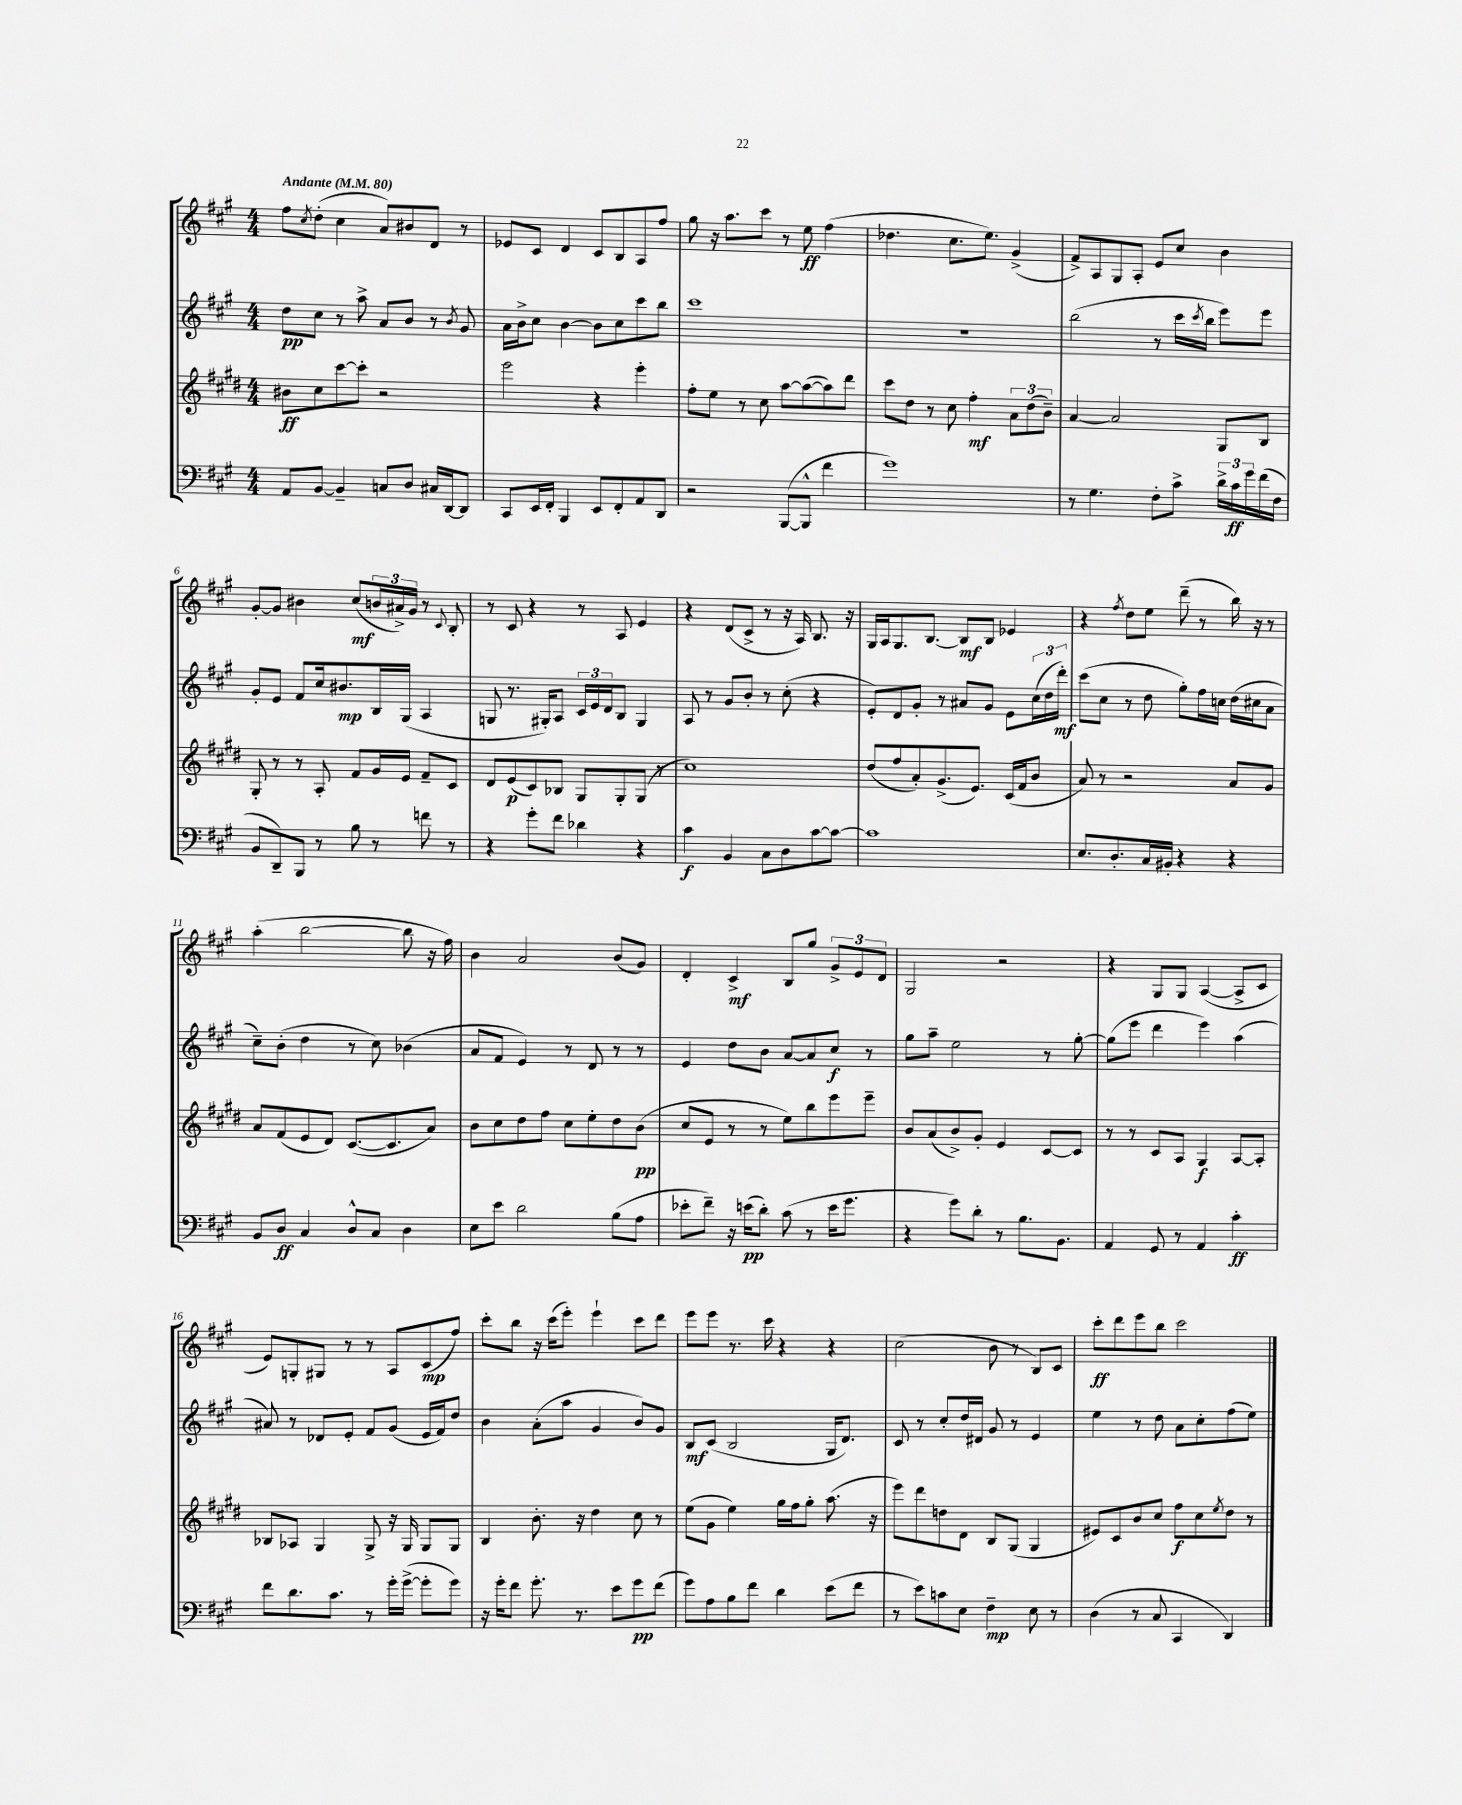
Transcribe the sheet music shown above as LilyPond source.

<<
\new StaffGroup <<
\new Staff = "s0" {
    \clef treble \key a \major \numericTimeSignature \time 4/4 \tempo "Andante" 4 = 80
    fis''8 \acciaccatura { cis''8 } d''8-.( cis''4 a'8) bis'8 d'8 r8 |
    ees'8 cis'8 d'4 cis'8 b8 a8 fis''8 |
    gis''8 r16 a''8. cis'''8 r8 e''8\ff fis''4( |
    des''4. cis''8. e''8.) gis'4->( |
    fis'8->) a8 gis8 a8-. e'8 cis''8 b'4 |
    gis'8~-. gis'8 bis'4 cis''8\mf( \tuplet 3/2 { b'16 ais'16->) gis'16 } r8 \appoggiatura { cis'8 } b8-. |
    r8 cis'8 r4 r8 a8 e'4 |
    r4 d'8( cis'8-> r8 r16 a16) b8. r16 |
    gis16 a16 gis8. b8.~ b8\mf b8 ees'4 |
    r4 \acciaccatura { fis''8 } d''8 e''8 d'''8--( r8 b''16) r16 r8 |
    a''4-.( b''2~ b''8 r16 fis''16) |
    b'4 a'2 b'8( gis'8) |
    d'4-. cis'4->\mf b8 gis''8 \tuplet 3/2 { gis'8-> e'8 d'8 } |
    gis2 r2 |
    r4 gis8 gis8 a4~( a8-> cis'8 |
    e'8) g8-. gis8 r8 r8 a8 cis'8\mp( fis''8) |
    cis'''8-. b''8 r16 cis'''16( e'''8-.) e'''4-! cis'''8 d'''8 |
    e'''8 e'''8 r8. cis'''16 r4 r4 |
    cis''2( b'8 r8 b8) cis'8 |
    cis'''8-.\ff d'''8 e'''8 b''8 cis'''2 \bar "|." |
}
\new Staff = "s1" {
    \clef treble \key a \major \numericTimeSignature \time 4/4
    d''8\pp cis''8 r8 a''8-> a'8 b'8 r8 \acciaccatura { b'8 } gis'8 |
    a'16 b'16-> cis''8 b'4~ b'8 cis''8 cis'''8 b''8 |
    cis'''1 |
    R1 |
    b''2( r8 cis'''16 \acciaccatura { cis'''8 } b''16 e'''8) e'''8 |
    gis'8-. e'8 fis'8 cis''16 bis'8.\mp b16 gis16( a4 |
    g8 r8. gis16-.) a8 \tuplet 3/2 { cis'16 e'16 d'16 } b8 gis4 |
    a8 r8 gis'8 b'8-. r8 cis''8-.( r4 |
    e'8-.) d'8 gis'8-. r8 ais'8 gis'8 e'8 \tuplet 3/2 { cis''16( d''16 d'''16-.\mf) } |
    cis'''8( cis''8 r8 d''8 gis''8-.) fis''16 c''16 d''16( cis''16 a'8 |
    cis''8--) b'8-.( d''4 r8 cis''8) bes'4( |
    a'8 fis'8 e'4) r8 d'8 r8 r8 |
    e'4 d''8 b'8 a'8~ a'8 cis''8\f r8 |
    gis''8 a''8-- e''2 r8 gis''8~-. |
    gis''8( e'''8 d'''4 e'''4) a''4( |
    ais'8) r8 des'8 e'8-. fis'8 gis'8( e'16 fis'16) d''8 |
    b'4 a'8-.( a''8 gis'4 b'8) gis'8 |
    b8\mf cis'8( b2 gis16 d'8.) |
    cis'8 r8 cis''8-. d''16 dis'16 gis'8 r8 e'4 |
    e''4 r8 d''8 a'8 cis''8-. fis''8( e''8) \bar "|." |
}
\new Staff = "s2" {
    \clef treble \key e \major \numericTimeSignature \time 4/4
    bis'8\ff cis''8 cis'''8~ cis'''8-. r2 |
    e'''2 r4 e'''4-. |
    fis''8-. e''8 r8 cis''8 a''8~ a''8~( a''8) dis'''8 |
    cis'''8 dis''8 r8 cis''8 fis''4-.\mf \tuplet 3/2 { a'8 dis''8( b'8--) } |
    a'4~ a'2 gis8 b8 |
    gis8-. r8 r8 a8-. fis'8 gis'16 e'16 fis'8-- cis'8 |
    dis'8 e'8\p( cis'8) bes8 gis8 gis8-. gis8( r8 |
    cis''1) |
    dis''8( fis''8 a'8-.) gis'8.->( e'8.) cis'16( fis'16 b'8 |
    a'8) r8 r2 a'8 gis'8 |
    a'8 fis'8( e'8 dis'8) cis'8.~( cis'8. a'8) |
    b'8 cis''8 dis''8 fis''8 cis''8 e''8-. dis''8 b'8\pp( |
    cis''8 e'8 r8 r8 e''8) b''8 e'''8 e'''8-- |
    b'8 a'8( b'8->) gis'8-. e'4 cis'8~ cis'8 |
    r8 r8 cis'8 a8 gis4\f a8~ a8-. |
    bes8 aes8 gis4 gis8-> r16 gis16 gis8 gis8 |
    b4 b'8.-. r16 dis''4 cis''8 r8 |
    e''8( gis'8 e''4) gis''16 fis''16 gis''8-. a''8.( r16 |
    e'''8) dis'''8 d''8 dis'8 b8 gis8( gis4 |
    eis'8) cis'8 b'8 cis''8 fis''8\f cis''8 \acciaccatura { e''8 } dis''8 r8 \bar "|." |
}
\new Staff = "s3" {
    \clef bass \key a \major \numericTimeSignature \time 4/4
    a,8 b,8~ b,4-- c8 d8 cis16 d,16~ d,8 |
    cis,8 e,16 fis,16-. b,,4 e,8 fis,8-. a,8 d,8 |
    r2 b,,8~( b,,8-^ fis'4 |
    gis'1) |
    r8 gis4. fis8-. cis'8-> \tuplet 3/2 { d'16-> cis'16\ff gis'16 } fis'16( fis16 |
    b,8 d,8--) b,,8 r8 b8 r8 f'8 r8 |
    r4 gis'8-. fis'8 des'4 r4 |
    cis'4\f b,4 cis8 d8 cis'8~ cis'8~ |
    cis'1 |
    e8. d8.-. cis16 bis,16-. r4 r4 |
    b,8 d8\ff cis4 d8-^ cis8 d4 |
    e8 e'8 d'2 b8( a8 |
    ees'8-. fis'8--) r16 e'16\pp( d'8-.) cis'8( r8 e'16 gis'8. |
    r4 gis'8) d'8-. r8 b8. b,8. |
    a,4 gis,8 r8 a,4 cis'4-.\ff |
    fis'8 d'8. cis'8. r8 gis'16-. gis'16~->( gis'8-. gis'8) |
    r16 gis'16-. fis'8 gis'8.-. r8. e'8 gis'8\pp fis'8( |
    gis'8) a8 b8 fis'8 d'4 e'8( fis'8 |
    r8 e'8) c'8 e8 fis4--\mp e8 r8 |
    d4( r8 cis8 cis,4 d,4) \bar "|." |
}
>>
>>
